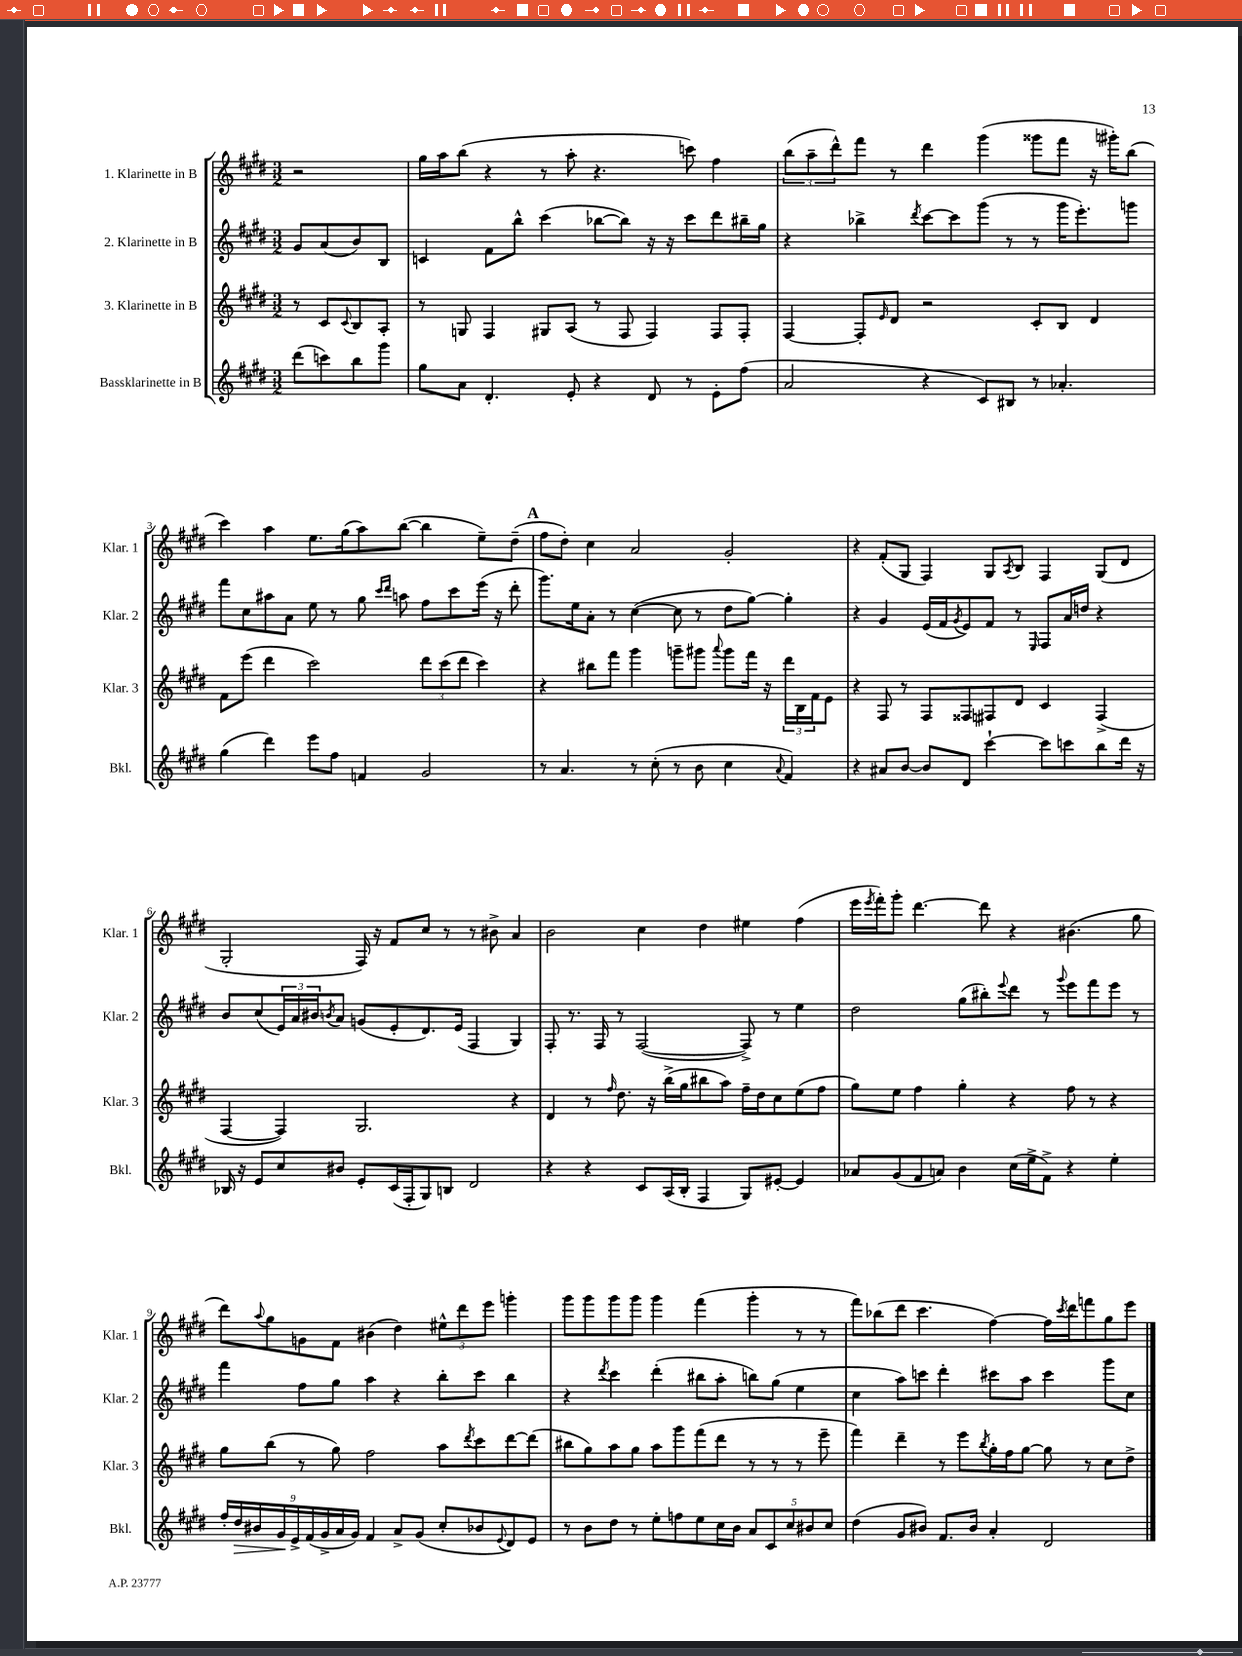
<<
\new StaffGroup <<
\new Staff = "s0" \with { instrumentName = "1. Klarinette in B" shortInstrumentName = "Klar. 1" } {
    \clef treble \key e \major \numericTimeSignature \time 3/2 \partial 2
    r2 |
    gis''16 a''16 b''8( r4 r8 a''8-. r4. c'''8) fis''4 |
    \tuplet 3/2 { b''8( a''8-- dis'''8-^) } fis'''8 r8 dis'''4 gis'''4( gisis'''8 fis'''8 r16 gis'''16-.) b''8( |
    cis'''4) a''4 e''8. gis''16( a''8) b''8~( b''4 e''8--) dis''8--( |
    \mark \markup { \bold "A" } fis''8 dis''8-.) cis''4 a'2 gis'2-. |
    r4 fis'8-.( gis8 fis4) gis8 \acciaccatura { a8 } b8 fis4 gis8( dis'8 |
    gis2-. fis16) r16 fis'8 cis''8 r8 r8 bis'8-> a'4 |
    b'2 cis''4 dis''4 eis''4 fis''4( |
    e'''16 \acciaccatura { e'''8 } fis'''16-.) gis'''8-. dis'''4.~ dis'''8 r4 bis'4.( gis''8 |
    dis'''8) \appoggiatura { a''8 } gis''8 g'8 fis'8 bis'4( dis''4) \tuplet 3/2 { eis''8-^ dis'''8 e'''8 } g'''4-. |
    gis'''8 gis'''8 gis'''8 gis'''8 gis'''4 fis'''4( gis'''4-. r8 r8 |
    fis'''8) bes''8( dis'''8 cis'''4. fis''4~) fis''16 \acciaccatura { cis'''8 } dis'''16 f'''8 gis''8 e'''8 \bar "|." |
}
\new Staff = "s1" \with { instrumentName = "2. Klarinette in B" shortInstrumentName = "Klar. 2" } {
    \clef treble \key e \major \numericTimeSignature \time 3/2 \partial 2
    gis'8 a'8( b'8) b8 |
    c'4 fis'8 b''8-^ cis'''4( bes''8~ bes''8) r16 r16 cis'''8 dis'''8 bis''16-- gis''16 |
    r4 bes''4-> \acciaccatura { dis'''8 } cis'''8~ cis'''8 gis'''8( r8 r8 gis'''16 e'''8.-.) g'''8 |
    fis'''8 cis''8 ais''8 a'8 e''8 r8 gis''8 \grace { cis'''16 dis'''16 } a''8 fis''8 cis'''8 e'''16( r16 dis'''8-. |
    \mark \markup { \bold "A" } gis'''8.) e''16 a'8-. r8 cis''4~( cis''8 r8 dis''8 gis''8~) gis''4-. |
    r4 gis'4 e'16( fis'16 \acciaccatura { gis'8 } e'8) fis'8 r8 \grace { e16 } fis8 a'16 d''16 r4 |
    b'8 cis''8( \tuplet 3/2 { e'16) a'16 bis'16 } \acciaccatura { b'8 } a'8 g'8( e'8-. dis'8.) e'16( fis4 gis4) |
    fis8-. r8. fis16 r8 fis2~( fis8->) r8 e''4 |
    dis''2 gis''8( bis''8-.) \appoggiatura { e'''8 } dis'''8 r8 \appoggiatura { gis'''8 } e'''8 fis'''8 e'''8 r8 |
    fis'''4 fis''8 gis''8 a''4 r4 b''8-. cis'''8 b''4 |
    r4 \acciaccatura { dis'''8 } cis'''4 dis'''4-.( bis''8 a''8-. b''8) gis''8( e''4 |
    cis''4 a''8) c'''8 dis'''4-. cis'''8 a''8 cis'''4 gis'''8 cis''8 \bar "|." |
}
\new Staff = "s2" \with { instrumentName = "3. Klarinette in B" shortInstrumentName = "Klar. 3" } {
    \clef treble \key e \major \numericTimeSignature \time 3/2 \partial 2
    r8 cis'8 \appoggiatura { cis'8 } b8 a8-. |
    r8 g8 fis4 gis8 a8( r8 fis8 fis4) fis8 fis8-. |
    fis4~ fis8-. \grace { e'16 } dis'8 r2 cis'8-. b8 dis'4 |
    fis'8 e'''8( dis'''4 cis'''2) \tuplet 3/2 { dis'''8 cis'''8( dis'''8 } cis'''4) |
    \mark \markup { \bold "A" } r4 bis''8 fis'''8 gis'''4 g'''8-- gis'''8 \appoggiatura { a'''8 } gis'''8 fis'''16 r16 \tuplet 3/2 { dis'''16 b16 fis'16 } e'8 |
    r4 fis8 r8 fis8 fisis8 fis8 dis'8 cis'4 fis4->( |
    fis4~ fis4) gis2. r4 |
    dis'4 r8 \grace { fis''16 } dis''8. r16 b''16->( gis''16 bis''8 a''8) fis''16-- dis''16 cis''8 e''8( fis''8 |
    gis''8) e''8 fis''4 gis''4-. r4 fis''8 r8 r4 |
    gis''8 b''8( r8 gis''8) fis''2 a''8 \acciaccatura { dis'''8 } cis'''8 dis'''8~ dis'''8( |
    bis''8 gis''8) a''8 gis''8 a''8 gis'''8 fis'''8( dis'''8 r8 r8 r8 e'''8-- |
    fis'''4) dis'''4-- r8 e'''8 \acciaccatura { b''8 } gis''16-. fis''16 gis''8~ gis''8 r8 cis''8 dis''8-> \bar "|." |
}
\new Staff = "s3" \with { instrumentName = "Bassklarinette in B" shortInstrumentName = "Bkl." } {
    \clef treble \key e \major \numericTimeSignature \time 3/2 \partial 2
    dis'''8( c'''8) b''8 gis'''8 |
    gis''8 a'8 dis'4.-. e'8-. r4 dis'8 r8 e'8-. fis''8( |
    a'2 r4 cis'8) bis8 r8 aes'4.-. |
    gis''4( dis'''4) e'''8 fis''8 f'4 gis'2 |
    \mark \markup { \bold "A" } r8 a'4. r8 cis''8-.( r8 b'8 cis''4 \appoggiatura { a'8 } fis'4) |
    r4 ais'8 b'8~ b'8 dis'8 cis'''4~-! cis'''8 c'''8 b''8 dis'''16 r16 |
    bes16 r16 e'8 cis''8 bis'8 e'8-. cis'16( fis16-. gis8) b8 dis'2 |
    r4 r4 cis'8 a16( b16-. fis4 gis8) eis'8~-. eis'4 |
    aes'8 gis'8( fis'8 a'8) b'4 cis''16( e''16-> fis'8->) r4 e''4-. |
    \tuplet 9/8 { fis''16-. dis''16\> bis'16 gis'16\! e'16-> fis'16( gis'16-> a'16 gis'16) } fis'4 a'8-> gis'8( cis''8-. bes'8 \appoggiatura { e'8 } dis'8) e'8 |
    r8 b'8 dis''8 r8 e''8-. f''8 e''8 cis''16 b'16 \tuplet 5/4 { a'8 cis'8 cis''8 bis'8 cis''8 } |
    dis''4( gis'8 bis'8) fis'8. bis'16 a'4-. dis'2 \bar "|." |
}
>>
>>
